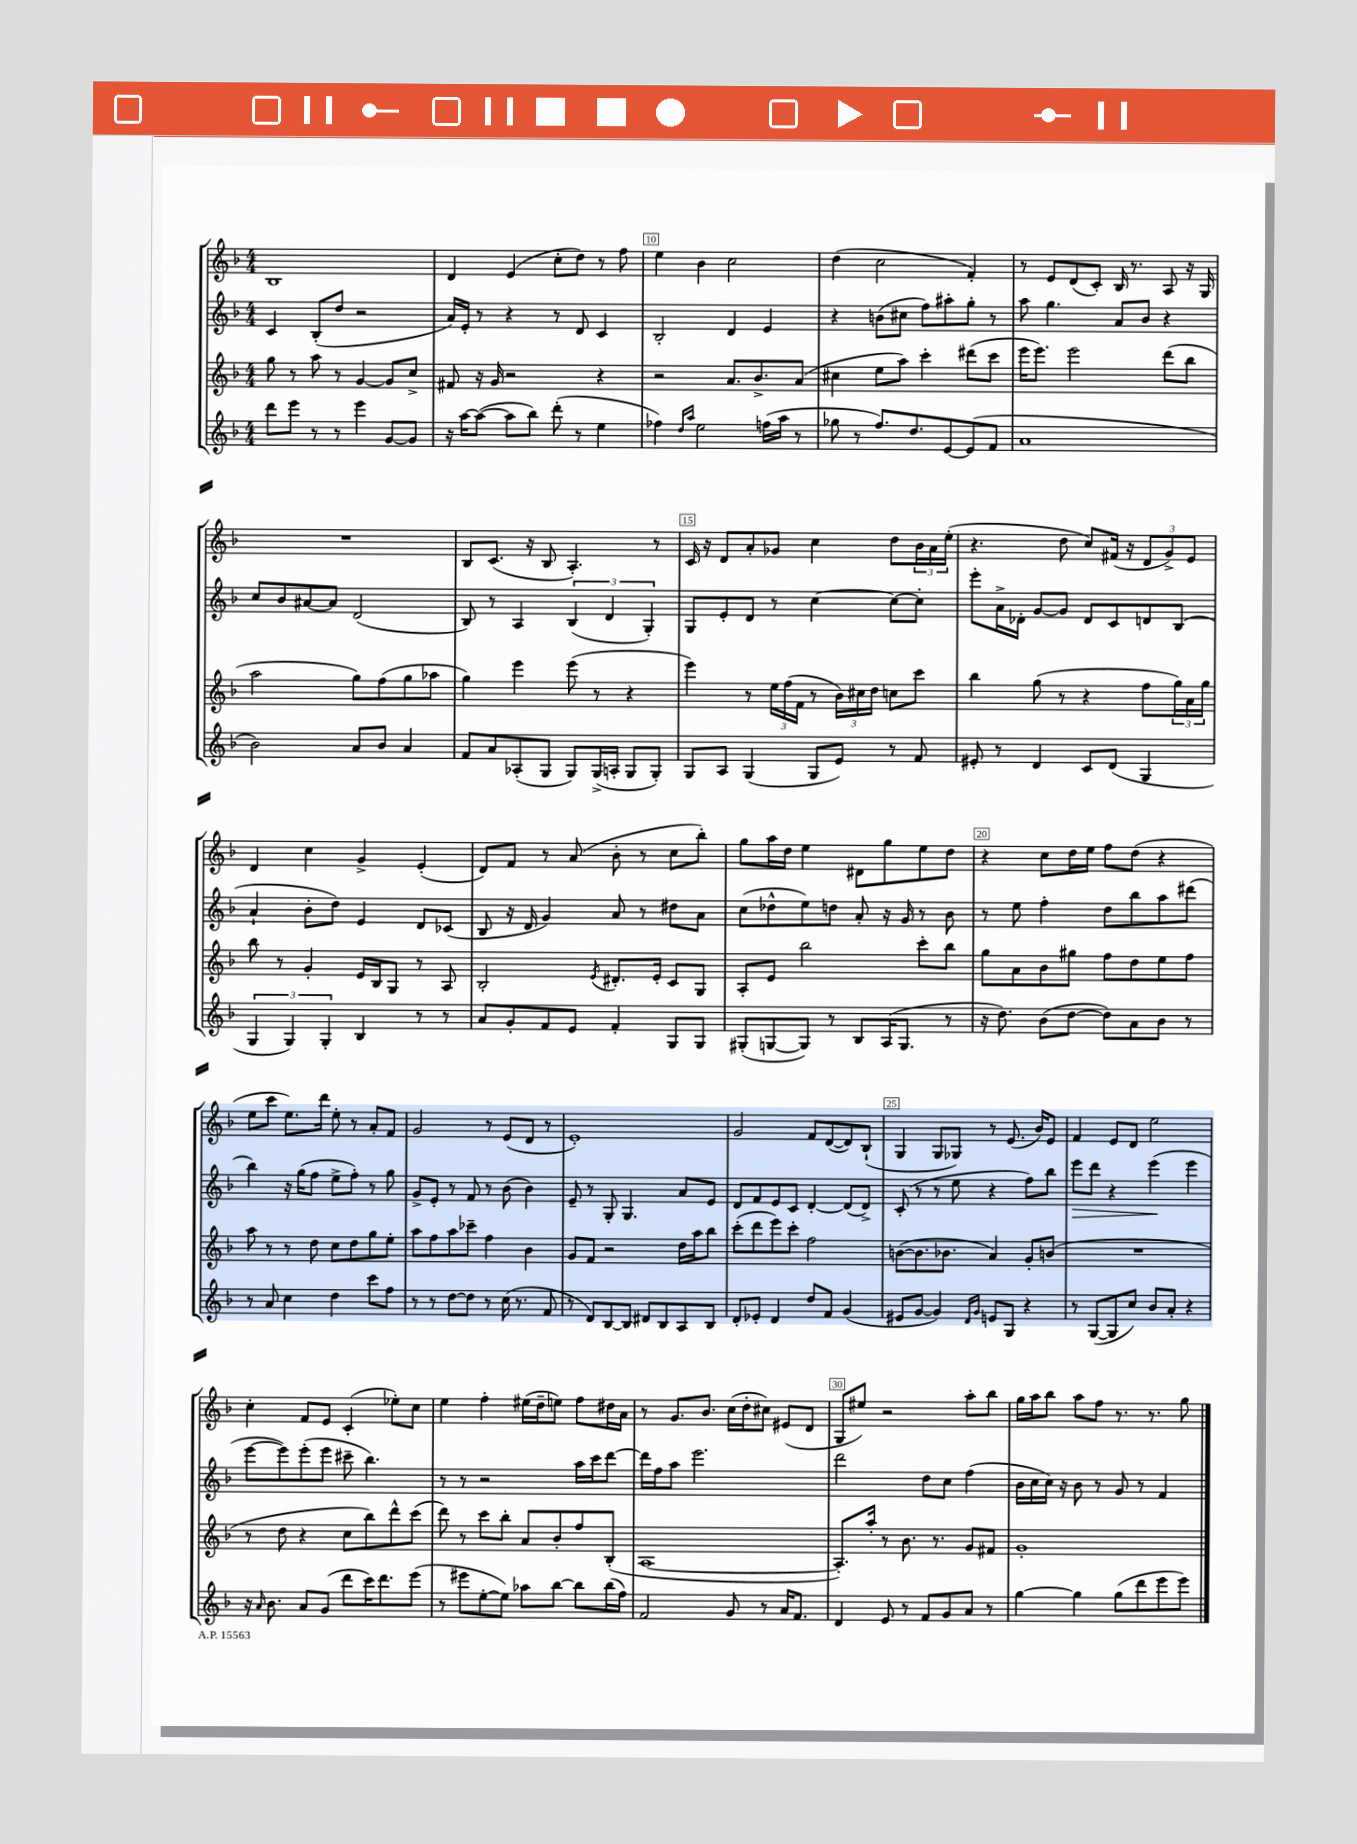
<<
\new StaffGroup <<
\new Staff = "s0" {
    \clef treble \key f \major \numericTimeSignature \time 4/4
    bes1 |
    d'4 e'4( c''8-. d''8) r8 f''8 |
    e''4 bes'4 c''2 |
    d''4( c''2 f'4-.) |
    r8 e'8 d'8( c'8-.) bes16 r8. a8 r16 g16 |
    R1 |
    bes8 c'8.( r16 bes8 a4.-.) r8 |
    c'16 r16 d'8 a'8-. ges'8 c''4 d''8 \tuplet 3/2 { bes'16 a'16 e''16-.( } |
    r4. d''8 c''8) fis'16( r16 \tuplet 3/2 { d'8 g'8->) e'8 } |
    d'4 c''4 g'4-> e'4-.( |
    d'8) f'8 r8 a'8( bes'8-. r8 c''8 bes''8-.) |
    g''8 a''16 d''16 e''4 dis'8 g''8 e''8 d''8 |
    r4 c''8 d''16 e''16 f''8 d''8( r4 |
    e''8 c'''8 e''8.) d'''16 e''8-. r8 a'8-. f'8 |
    g'2 r8 e'8( d'8 r8 |
    e'1-.) |
    g'2 f'8 d'8~( d'8) bes8-!( |
    g4 g8 ges8) r8 e'8.( bes'16) e'8 |
    f'4 e'8 d'8 e''2 |
    c''4-. f'8 e'8 c'4-.( ees''8-.) c''8 |
    e''4 f''4-. eis''16( d''16-- e''8) f''8 dis''16 a'16 |
    r8 g'8. bes'8. c''16( d''16-. cis''8) eis'8( d'8 |
    g8 eis''8) r2 a''8-. bes''8 |
    g''16 a''16 bes''8 a''8 f''8 r8. r8. g''8 \bar "|." |
}
\new Staff = "s1" {
    \clef treble \key f \major \numericTimeSignature \time 4/4
    c'4 bes8-.( d''8 r2 |
    a'16) e'16-. r8 r4 r8 d'8 c'4 |
    bes2-. d'4 e'4 |
    r4 b'8( cis''8 f''8) ais''8-. g''8-. r8 |
    a''8 g''4. a'8 bes'8 r4 |
    c''8 bes'8 ais'8~ ais'8 d'2( |
    bes8) r8 a4 \tuplet 3/2 { bes4( d'4 g4-.) } |
    g8 e'8-. d'8 r8 c''4~ c''8~ c''8-. |
    e'''8-. a'16-> des'16-. g'8~ g'8 des'8 c'8 d'8 bes8( |
    a'4-! bes'8-. d''8) e'4 d'8 ces'8( |
    bes8 r16 d'16 g'4) a'8 r8 dis''8 a'8 |
    c''8( des''8-^ e''8) d''8 a'8-. r16 g'16 r8 bes'8 |
    r8 e''8 f''4-. d''8 bes''8 a''8 dis'''8( |
    bes''4) r16 g''16( f''8 e''8-> f''8-.) r8 g''8 |
    g'8-> e'8-. r8 f'8 r8 bes'8( bes'4) |
    e'8-- r8 g8-. g4. a'8 e'8 |
    d'8 f'8 e'8 c'8 d'4~-. d'8( d'8->) |
    c'8-.( r8 r8 e''8 r4 f''8) bes''8 |
    e'''8\> d'''8 r4 e'''4\!( e'''4 |
    e'''8~ e'''8) e'''8-.( e'''8 cis'''8-- bes''4.) |
    r8 r8 r2 a''16 c'''16 d'''8~ |
    d'''16 f''16 a''8 e'''2. |
    d'''2 d''8 c''8 f''4( |
    bes'16 c''16 c''16) r16 bes'8 r8 g'8 r8 f'4 \bar "|." |
}
\new Staff = "s2" {
    \clef treble \key f \major \numericTimeSignature \time 4/4
    g''8 r8 a''8 r8 g'4~ g'8 c''8-> |
    fis'8 r16 g'16 r2 r4 |
    r2 a'8. bes'8.-> a'8( |
    cis''4 e''8 a''8) c'''4-. dis'''8( c'''8 |
    e'''16 e'''8.) e'''2 d'''8( bes''8 |
    a''2 g''8) f''8( g''8 aes''8 |
    g''4) e'''4 e'''8( r8 r4 |
    e'''4) r8 \tuplet 3/2 { e''16 f''16( f'16 } r8 \tuplet 3/2 { bes'16) cis''16 d''16 } c''8 c'''8 |
    bes''4 g''8( r8 r4 f''8 \tuplet 3/2 { g''16) a'16 g''16 } |
    bes''8 r8 g'4-. e'16 bes16 g8 r8 a8 |
    bes2-. \acciaccatura { e'8 } dis'8.-. e'16-. c'8 g8 |
    a8-. e'8 bes''2 c'''8-. bes''8 |
    g''8 a'8 bes'8 gis''8 f''8 d''8 e''8 f''8 |
    a''8 r8 r8 d''8 c''8 d''8 g''8 e''8-. |
    a''8 f''8 a''8 ces'''8-- f''4 bes'4 |
    g'8 f'8 r2 d''16 a''16 bes''8 |
    c'''8-.( d'''8 e'''8) c'''8-. f''2 |
    b'8~( b'8. bes'8. a'4) g'8-. b'8( |
    R1 |
    r8 d''8 r4 c''8 bes''8) d'''8-^ c'''8( |
    d'''8) r8 c'''8 bes''8-. a'8 bes'8-. f''8 bes8-.( |
    a1~ |
    a8.-.) a''16-. r8 bes'8. r8. g'8 fis'8 |
    g'1-. \bar "|." |
}
\new Staff = "s3" {
    \clef treble \key f \major \numericTimeSignature \time 4/4
    d'''8 e'''8 r8 r8 e'''4 g'8~ g'8 |
    r16 a''16~ a''8~( a''8 bes''8) d'''8-.( r8 e''4 |
    fes''4) \grace { d''16 a''16 } e''2 f''16( a''16 r8 |
    ges''8 r8 f''8.) d''8. e'8~ e'8( f'8 |
    a'1 |
    bes'2) a'8 bes'8 a'4 |
    f'8 a'8 aes8-.( g8 g8) g16->( a16-. g8 g8-.) |
    g8 a8 g4( g8 e'8) r8 f'8 |
    eis'8-. r8 d'4 c'8 d'8( g4 |
    \tuplet 3/2 { g4 g4) g4-. } bes4 r8 r8 |
    a'8 g'8-. f'8 e'8 f'4-. g8 g8 |
    gis8-.( g8~ g8) r8 bes8 a16( g8. r8 |
    r16 d''8.) bes'8( d''8~ d''8) a'8 bes'8 r8 |
    r8 a'8 c''4 d''4 c'''8 f''8 |
    r8 r8 d''8~ d''8 r8 c''16( r8. f'8 |
    r8 d'8) bes8~ bes8 dis'8 bes8 a8 bes8 |
    d'8-. ees'8-. d'4 d''8 f'8 g'4( |
    eis'8 g'8~ g'4) \grace { d'16 g'16 } e'8 g8 r4 |
    r8 g8~( g8 c''8) bes'8 a'8-. r4 |
    r16 \grace { a'16 } bes'8. a'8 g'8( d'''8 c'''16) d'''8. e'''8( |
    r8 eis'''8 e''8~-. e''8) aes''8 bes''8~ bes''8 bes''16( f''16) |
    f'2 g'8 r8 a'16 f'8. |
    d'4 e'8 r8 f'8 g'8 a'8 r8 |
    g''4~ g''4 g''8( d'''8 e'''8 e'''8) \bar "|." |
}
>>
>>
\layout { \context { \Score currentBarNumber = #8 \override BarNumber.break-visibility = ##(#f #t #t) barNumberVisibility = #(every-nth-bar-number-visible 5) \override BarNumber.stencil = #(make-stencil-boxer 0.1 0.3 ly:text-interface::print) } }
